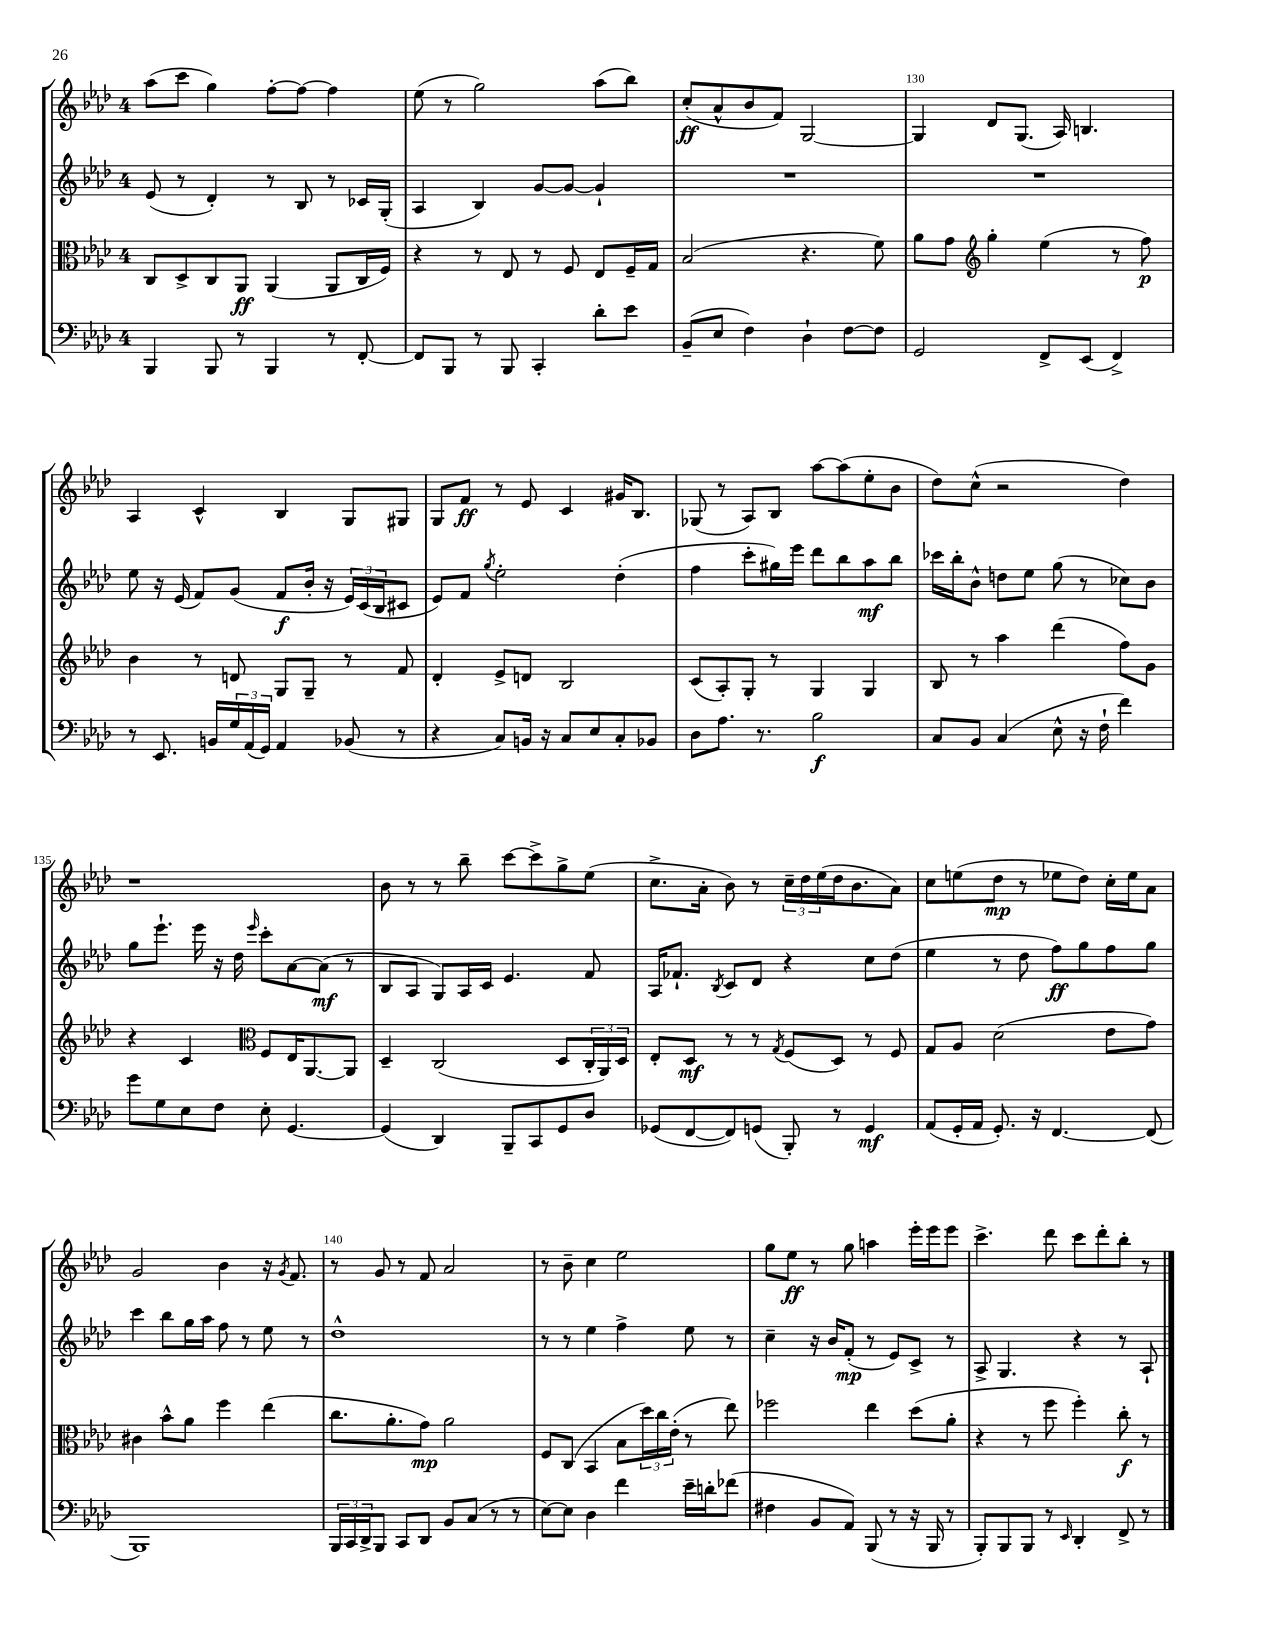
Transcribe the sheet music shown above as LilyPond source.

<<
\new StaffGroup <<
\new Staff = "s0" {
    \clef treble \key aes \major \once \override Staff.TimeSignature.style = #'single-digit \time 4/4
    aes''8( c'''8 g''4) f''8~-. f''8~ f''4 |
    ees''8( r8 g''2) aes''8( bes''8) |
    c''8-.\ff( aes'8-^ bes'8 f'8) g2~ |
    g4 des'8 g8.( aes16) b4. |
    aes4 c'4-^ bes4 g8 gis8 |
    g8 f'8\ff r8 ees'8 c'4 gis'16 bes8. |
    ges8( r8 aes8) bes8 aes''8~ aes''8( ees''8-. bes'8 |
    des''8) c''8-^( r2 des''4) |
    r1 |
    bes'8 r8 r8 bes''8-- c'''8~ c'''8-> g''8-> ees''8( |
    c''8.-> aes'16-. bes'8) r8 \tuplet 3/2 { c''16-- des''16 ees''16( } des''16 bes'8. aes'8) |
    c''8 e''8( des''8\mp r8 ees''8 des''8) c''16-. ees''16 aes'8 |
    g'2 bes'4 r16 \acciaccatura { g'8 } f'8. |
    r8 g'8 r8 f'8 aes'2 |
    r8 bes'8-- c''4 ees''2 |
    g''8 ees''8\ff r8 g''8 a''4 ees'''16-. ees'''16 ees'''8 |
    c'''4.-> des'''8 c'''8 des'''8-. bes''8-. r8 \bar "|." |
}
\new Staff = "s1" {
    \clef treble \key aes \major \once \override Staff.TimeSignature.style = #'single-digit \time 4/4
    ees'8( r8 des'4-.) r8 bes8 r8 ces'16 g16-.( |
    aes4 bes4) g'8~ g'8~ g'4-! |
    R1 |
    R1 |
    ees''8 r16 ees'16( f'8) g'8( f'8\f bes'16-. r16 \tuplet 3/2 { ees'16) c'16( bes16 } cis'8 |
    ees'8) f'8 \acciaccatura { g''8 } ees''2-. des''4-.( |
    f''4 c'''8-. gis''16) ees'''16 des'''8 bes''8 aes''8\mf bes''8 |
    ces'''16 bes''16-. bes'8-^ d''8 ees''8 g''8( r8 ces''8) bes'8 |
    g''8 ees'''8.-! ees'''16 r16 des''16 \grace { ees'''16 } c'''8-. aes'8~ aes'8\mf( r8 |
    bes8 aes8 g8) aes16 c'16 ees'4. f'8 |
    aes16 fes'8.-! \acciaccatura { bes8 } c'8 des'8 r4 c''8 des''8( |
    ees''4 r8 des''8 f''8\ff) g''8 f''8 g''8 |
    c'''4 bes''8 g''16 aes''16 f''8 r8 ees''8 r8 |
    des''1-^ |
    r8 r8 ees''4 f''4-> ees''8 r8 |
    c''4-- r16 bes'16 f'8-.\mp( r8 ees'8) c'8-> r8 |
    aes8-> g4. r4 r8 aes8-! \bar "|." |
}
\new Staff = "s2" {
    \clef alto \key aes \major \once \override Staff.TimeSignature.style = #'single-digit \time 4/4
    c8 des8-> c8 aes,8\ff aes,4( aes,8 c16 f16) |
    r4 r8 ees8 r8 f8 ees8 f16-- g16 |
    bes2( r4. f'8) |
    aes'8 g'8 \clef treble g''4-. ees''4( r8 f''8\p) |
    bes'4 r8 d'8 g8 g8-- r8 f'8 |
    des'4-. ees'8-> d'8 bes2 |
    c'8( aes8-.) g8-. r8 g4 g4 |
    bes8 r8 aes''4 des'''4( f''8) g'8 |
    r4 c'4 \clef alto f8 ees16 aes,8.~ aes,8 |
    des4-- c2( des8 \tuplet 3/2 { c16-. aes,16) des16 } |
    ees8-. des8\mf r8 r8 \acciaccatura { g8 } f8( des8) r8 f8 |
    g8 aes8 des'2( ees'8 g'8) |
    cis'4 bes'8-^ aes'8 f''4 ees''4( |
    c''8. aes'8.-. g'8\mp) aes'2 |
    f8 c8( bes,4 bes8 \tuplet 3/2 { des''16) c''16 ees'16-.( } r8 ees''8) |
    fes''2 ees''4 des''8( aes'8-. |
    r4 r8 f''8 f''4-.) c''8-.\f r8 \bar "|." |
}
\new Staff = "s3" {
    \clef bass \key aes \major \once \override Staff.TimeSignature.style = #'single-digit \time 4/4
    bes,,4 bes,,8 r8 bes,,4 r8 f,8~-. |
    f,8 bes,,8 r8 bes,,8 c,4-. des'8-. ees'8 |
    bes,8--( ees8 f4) des4-! f8~ f8 |
    g,2 f,8-> ees,8( f,4->) |
    r8 ees,8. b,16 \tuplet 3/2 { g16 aes,16( g,16) } aes,4 bes,8( r8 |
    r4 c8) b,16 r16 c8 ees8 c8-. bes,8 |
    des8 aes8. r8. bes2\f |
    c8 bes,8 c4( ees8-^ r16 f16-! f'4) |
    g'8 g8 ees8 f8 ees8-. g,4.~ |
    g,4( des,4) bes,,8-- c,8 g,8 des8 |
    ges,8( f,8~ f,8) g,8( bes,,8-.) r8 g,4\mf |
    aes,8( g,16-. aes,16 g,8.-.) r16 f,4.~ f,8( |
    bes,,1) |
    \tuplet 3/2 { bes,,16 c,16 des,16-> } bes,,8 c,8 des,8 bes,8 c8( r8 r8 |
    ees8~) ees8 des4 f'4 ees'16-- d'16-. fes'8( |
    fis4 bes,8 aes,8) bes,,8( r8 r16 bes,,16 r8 |
    bes,,8-.) bes,,8 bes,,8 r8 \grace { ees,16 } des,4-. f,8-> r8 \bar "|." |
}
>>
>>
\layout { \context { \Score currentBarNumber = #127 \override BarNumber.break-visibility = ##(#f #t #t) barNumberVisibility = #(every-nth-bar-number-visible 5) } }
